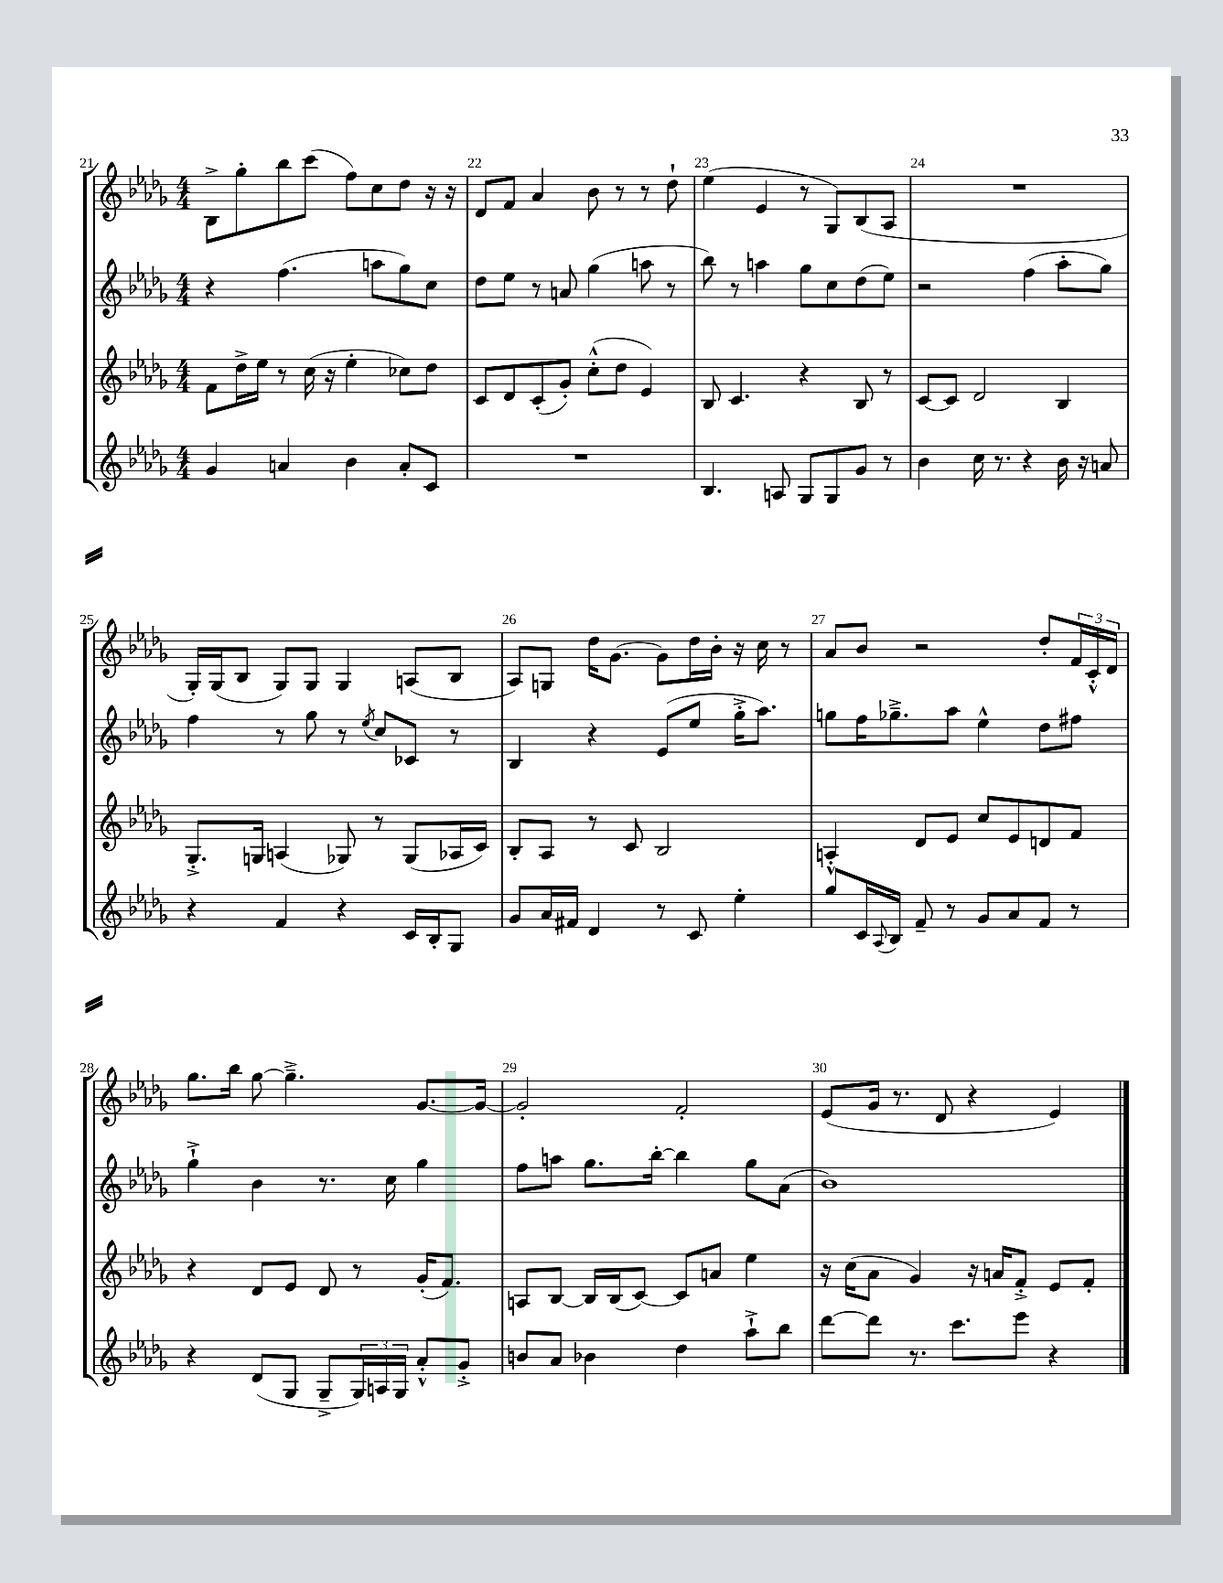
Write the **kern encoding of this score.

**kern	**kern	**kern	**kern
*staff4	*staff3	*staff2	*staff1
*clefG2	*clefG2	*clefG2	*clefG2
*k[b-e-a-d-g-]	*k[b-e-a-d-g-]	*k[b-e-a-d-g-]	*k[b-e-a-d-g-]
*M4/4	*M4/4	*M4/4	*M4/4
4g-	8f	4r	8B-^
.	16dd-^	.	8gg-'
.	16ee-	.	.
4a	8r	(4.ff	8bb-
.	(16cc	.	(8ccc
.	16r	.	.
4b-	4ee-'	.	8ff)
.	.	8aa	8cc
8a'	8cc-)	8gg-)	8dd-
8c	8dd-	8cc	16r
.	.	.	16r
=	=	=	=
1r	8c	8dd-	8d-
.	8d-	8ee-	8f
.	(8c'	8r	4a-
.	8g-')	8a	.
.	(8cc'^^	(4gg-	8b-
.	8dd-	.	8r
.	4e-)	8aa	8r
.	.	8r	8dd-`
=	=	=	=
4.B-	8B-	8bb-)	(4ee-
.	4.c	8r	.
.	.	4aa	4e-
8A	.	.	.
8G-	4r	8gg-	8r
8G-	.	8cc	8G-)
8g-	8B-	(8dd-	(8B-
8r	8r	8ee-)	8A-
=	=	=	=
4b-	[8c	2r	1r
.	8c]	.	.
16cc	2d-	.	.
8.r	.	.	.
4r	.	(4ff	.
16b-	4B-	8aa-'	.
16r	.	.	.
8a	.	8gg-)	.
=	=	=	=
4r	8.G-'^	4ff	16G-')
.	.	.	(16G-
.	.	.	8B-
.	16G	.	.
4f	(4A	8r	8G-)
.	.	8gg-	8G-
4r	8G-)	8r	4G-
.	.	8qee-	.
.	8r	8cc	.
16c	(8G-	8c-	(8A
16B-'	.	.	.
8G-	16A-	8r	8B-
.	16c)	.	.
=	=	=	=
8g-	8B-'	4B-	8A-)
16a-	8A-	.	8G
16f#	.	.	.
4d-	8r	4r	16dd-
.	.	.	[8.g-
.	8c	.	.
8r	2B-	(8e-	8g-]
8c	.	8ee-	16dd-
.	.	.	16b-'
4ee-'	.	16gg-'^	16r
.	.	8.aa-)	16cc
.	.	.	8r
=	=	=	=
8gg-	4A'^^	8gg	8a-
16c	.	16ff	8b-
8qqA-	.	.	.
16B-	.	8.gg-~^	.
8f~	8d-	.	2r
8r	8e-	8aa-	.
8g-	8cc	4ee-^^	.
8a-	8e-	.	.
8f	8d	8dd-	8dd-'
8r	8f	8ff#	24f
.	.	.	24c'^^
.	.	.	24d-
=	=	=	=
4r	4r	4gg-`^	8.gg-
.	.	.	16bb-
(8d-	8d-	4b-	[8gg-
8G-	8e-	.	4.gg-~^]
8G-~^	8d-	8.r	.
24G-)	8r	.	.
24A	.	.	.
.	.	16cc	.
24G-	.	.	.
8a-'^^	(16g-'	4gg-	[8.g-
.	8.f)	.	.
8g-'^	.	.	.
.	.	.	16g-_
=	=	=	=
8b	8A	8ff	2g-']
8a-	[8B-	8aa	.
4b-	16B-]	8.gg-	.
.	(16B-	.	.
.	[8c)	.	.
.	.	[16bb-'	.
4dd-	8c]	4bb-]	2f'
.	8a	.	.
8aa-`^	4ee-	8gg-	.
8bb-	.	(8a-	.
=	=	=	=
[8ddd-	16r	1b-)	(8e-
.	(16cc	.	.
8ddd-]	8a-	.	16g-
.	.	.	8.r
8.r	4g-)	.	.
.	.	.	8d-
8.ccc	.	.	.
.	16r	.	4r
.	16a	.	.
8eee-	8f'^	.	.
4r	8e-	.	4e-)
.	8f'	.	.
==	==	==	==
*-	*-	*-	*-
